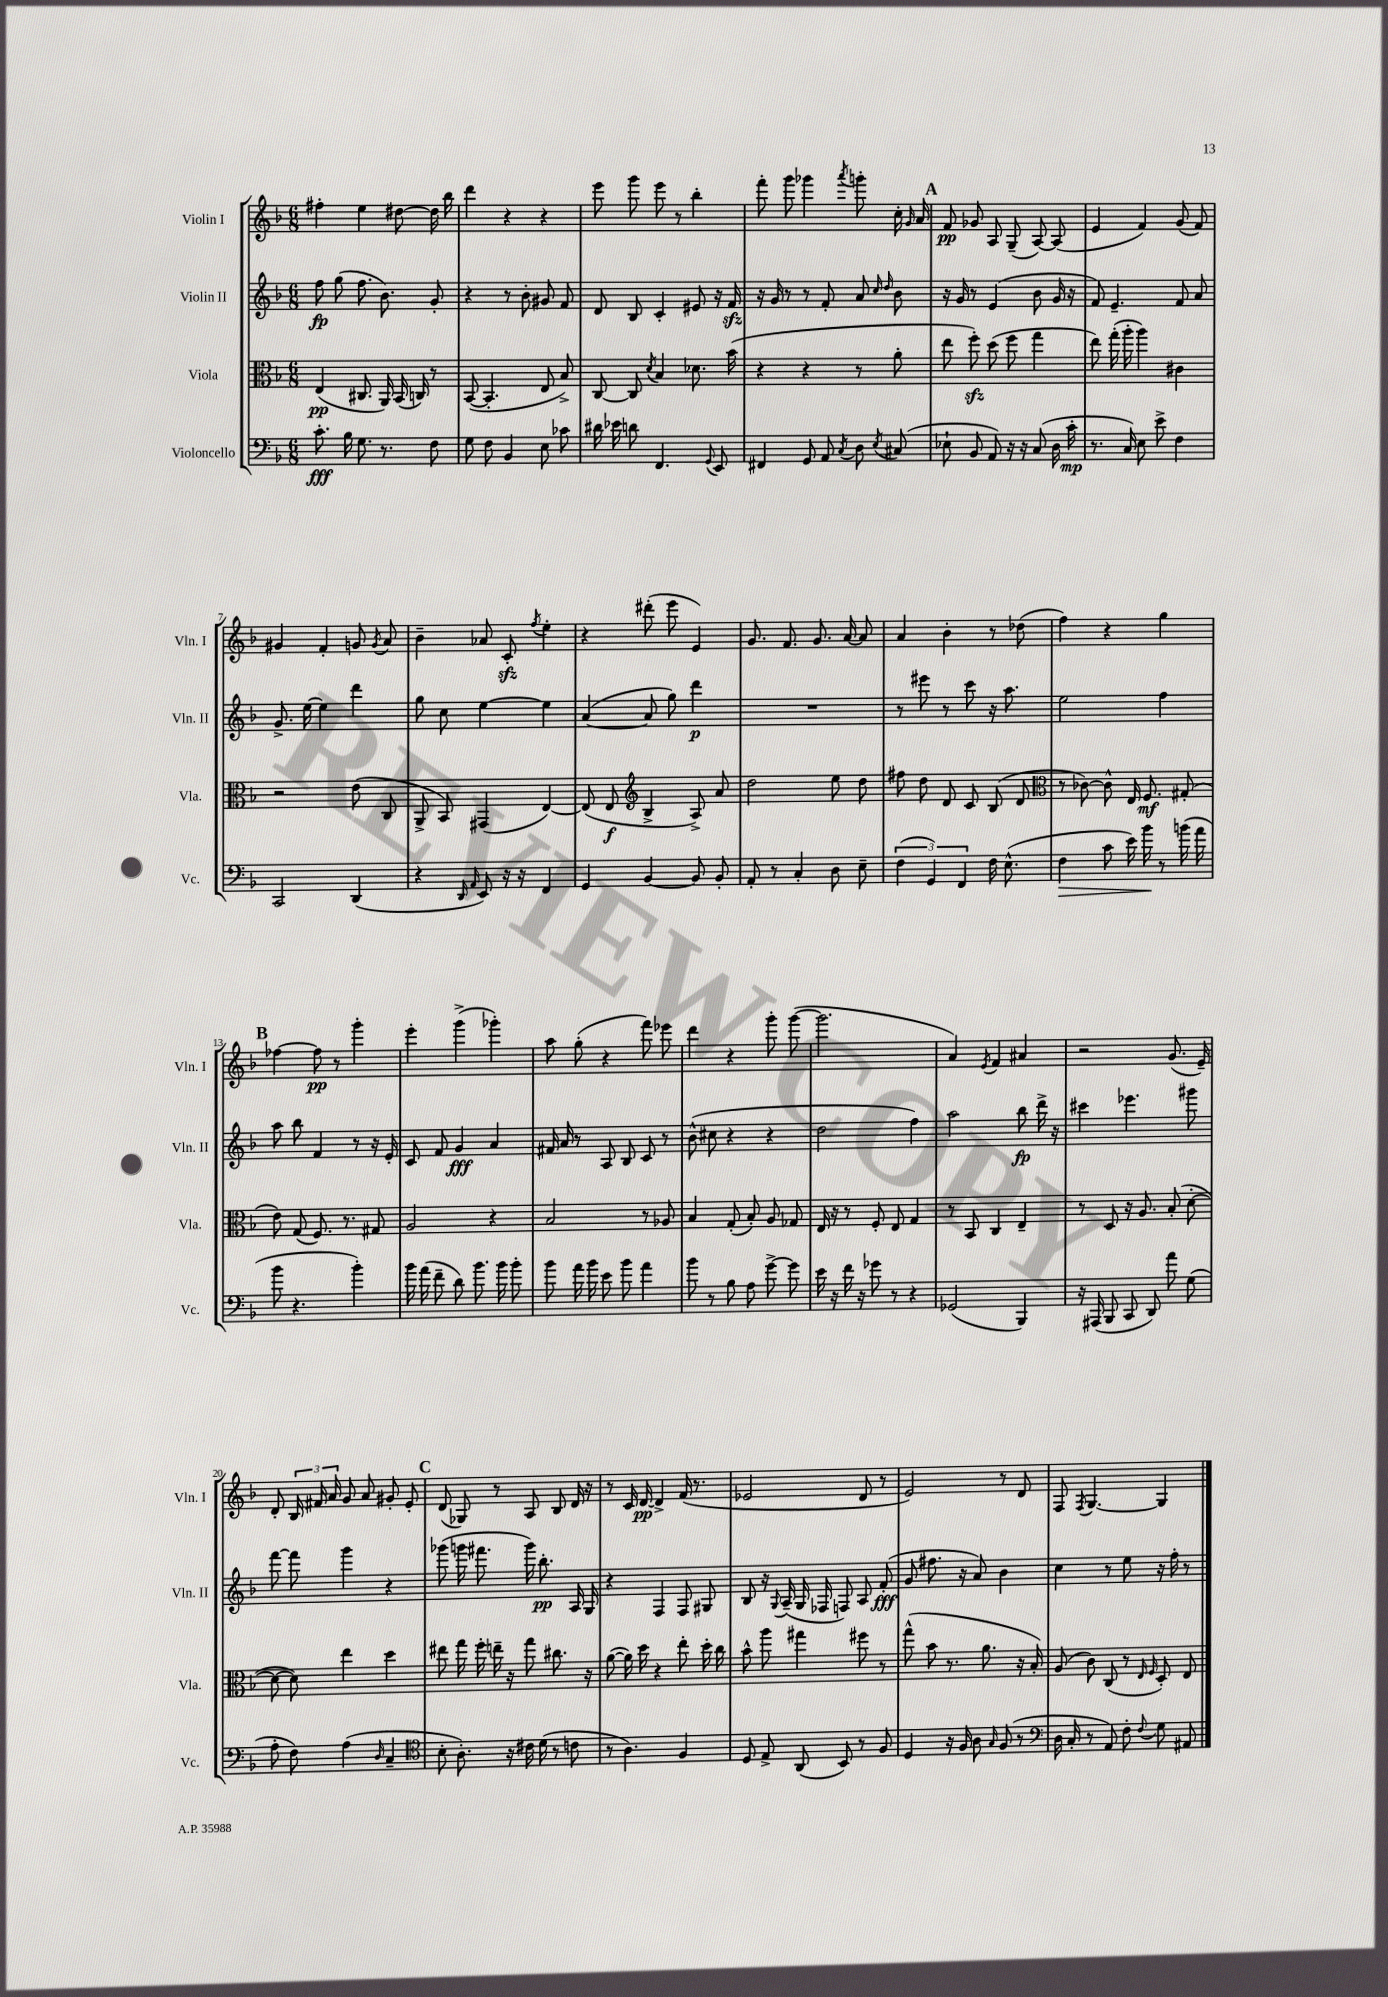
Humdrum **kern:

**kern	**kern	**kern	**kern
*staff4	*staff3	*staff2	*staff1
*clefF4	*clefC3	*clefG2	*clefG2
*k[b-]	*k[b-]	*k[b-]	*k[b-]
*M6/8	*M6/8	*M6/8	*M6/8
8.c'	(4E	8ff	4ff#'
.	.	(8gg	.
16B-	.	.	.
8.G	8.C#	8.ff	4ee
8.r	16AA)	8.b-)	.
.	(16BB-	.	[8dd#
.	16C)	.	.
8F	8r	8g'	16dd#]
.	.	.	16bb-
=	=	=	=
8G	([8BB-	4r	4ddd
8F	4.BB-']	.	.
4BB-	.	8r	4r
.	.	8b-'	.
8E	8E	8g#	4r
8c-	8B-^)	8f	.
=	=	=	=
16d#	[8C	8d	8eee
16e-	.	.	.
8d	8C]	8B-	8ggg
.	8qd	.	.
4.FF	4B-	4c'	8eee
.	.	.	8r
.	8.d-	8e#	4bb-'
8qqGG	.	.	.
8EE	.	16r	.
.	(16b-	16f	.
=	=	=	=
4FF#	4r	16r	8fff'
.	.	16g	.
.	.	8r	8ggg
8GG	4r	8r	4ggg-
8AA	.	8f'	.
8qC	.	.	8qaaa
8D	8r	8a	8ggg'
.	.	16qqcc	.
8qE	.	16qqdd	.
(8C#	8a'	8b-	16cc'
.	.	.	16qqg
.	.	.	16a
=	=	=	=
8E-`	8ee	16r	8f
.	.	16g	.
8BB-	8ff')	8r	8g-
8AA)	(8dd	(4e	8A
16r	8ff	.	(8G~
16r	.	.	.
(8C	4gg	8b-	[8A)
16D	.	16g	(8A]
16c'	.	16r	.
=	=	=	=
8.r	8ee)	8f)	4e
.	(16gg'	4.e~	.
16C)	16aa'	.	.
8E	4aa)	.	4f)
8e^	.	.	.
4F	4c#	8f	(8g
.	.	8a	8f)
=	=	=	=
2CC	2r	8.g^	4g#
.	.	[16ee	.
.	.	4ee]	4f'
(4DD	(8e	4ddd	8g
.	.	.	8qg
.	8C	.	8a
=	=	=	=
4r	8AA^	8gg	4b-~
.	8BB-)	8cc	.
16qqDD	.	.	.
16qqAA	.	.	.
8EE)	(4GG#	[4ee	8a-
16r	.	.	8c'
16r	.	.	.
.	.	.	8qff
4FF	[4E)	4ee]	4ee'
=	=	=	=
4GG	(8E]	([4a	4r
.	8E	.	.
*	*clefG2	*	*
[4BB-	4B-^	8a]	(8ddd#'
.	.	8gg)	8eee
8BB-]	8A^)	4ddd	4e)
8BB-'	8a	.	.
=	=	=	=
8AA'	2dd	2.r	8.g
8r	.	.	.
.	.	.	8.f
4C'	.	.	.
.	.	.	8.g
8D	8ee	.	.
.	.	.	[16a
8E~	8dd	.	8a]
=	=	=	=
(6F	8ff#	8r	4a
.	8dd	8eee#	.
6GG)	.	.	.
.	8d	8r	4b-'
6FF	.	.	.
.	8c	8ccc	.
16F	(8B-	16r	8r
(8.E^^	.	8.aa	.
.	8d	.	(8dd-
=	=	=	=
*	*clefC3	*	*
4F	8r	2ee	4ff)
.	[8c-)	.	.
8c	8c-^^]	.	4r
16e)	16E	.	.
16b-	8.F	.	.
8r	.	4ff	4gg
(16b	(8G#'	.	.
16a	.	.	.
=	=	=	=
8b-	8e)	8aa	[4ff-
4.r	(8G	8bb-	.
.	8.F)	4f	8ff-]
.	.	.	8r
.	8.r	.	.
4b-')	.	8r	4ggg'
.	8G#	16r	.
.	.	16e'	.
=	=	=	=
16b-	2A	8c	4eee'
(16a	.	.	.
8f~	.	8f	.
8d)	.	4g	(4ggg^
8.b-	.	.	.
.	4r	4a	4ggg-')
16b-	.	.	.
8b-'	.	.	.
=	=	=	=
8b-	2B-	16f#	8aa
.	.	16a	.
16a	.	8r	(8gg'
16b-	.	.	.
8e	.	8A	4r
8b-	.	8B-	.
4a	8r	8c	8fff)
.	8A-	8r	8eee-
=	=	=	=
8b-	4B-	(8b-^^	4ddd
8r	.	8cc#	.
8B-	(8G'	4r	4r
8A	8B-')	.	.
[8g^	8A	4r	8ggg'
8g]	8G-	.	([8ggg
=	=	=	=
16e	16E	2dd	2.ggg]
16r	16r	.	.
16f	8r	.	.
16r	.	.	.
8g-	8F'	.	.
8r	8E	.	.
4r	4G	4ff)	.
=	=	=	=
(2GG-	8r	2aa	4a)
.	8BB-	.	.
.	.	.	8qe
.	4C	.	4f
4BBB-)	4E~	8bb-	4a#
.	.	16ddd^	.
.	.	16r	.
=	=	=	=
16r	8r	4ccc#	2r
(16AAA#	.	.	.
8BBB-	8D	.	.
8CC	16r	4.eee-	.
.	8.A	.	.
8DD)	.	.	.
8a	(8B-'	.	(8.g
(8G	[8d'	8ggg#	.
.	.	.	16e~)
=	=	=	=
8A'	8d_	[8fff	8d'
8F)	8d])	8fff]	24B-
.	.	.	24f#
.	.	.	24a
(4A	4ee	4ggg	8g
.	.	.	8a
16qqD	.	.	.
4C~	4dd	4r	8g#'
.	.	.	8e'
=	=	=	=
*clefC4	*	*	*
8B-'	8ee#	(8ggg-	(8d
8.A')	16gg	16ggg	8G-)
.	16ff'	8.fff#	.
.	16ee~	.	8r
16r	16r	.	.
16c#	8gg	16ggg)	8A
(16d	.	8.bb-'	.
8r	8.cc#	.	8B-
8c	.	16A	16d
.	16r	16G	16r
=	=	=	=
8r	([8a	4r	8r
4.A)	16a])	.	16c
.	16dd	.	[16d
.	4r	4F	4d^]
4F	8ee'	8F	(16f
.	.	.	8.r
.	16dd'	8G#	.
.	16cc	.	.
=	=	=	=
8D	8b-^^	8B-	2e-
8E^	8aa	16r	.
.	.	8qqG	.
.	.	(16A~	.
(8AA	4gg#	16G	.
.	.	16F-	.
8BB-)	.	8F)	.
8r	8ff#	8A	8d
8F	8r	(8f'	8r
=	=	=	=
4D	(8gg^^	8g	2e)
.	8b-	8.ff#	.
16r	8.r	.	.
16F	.	16r	.
8A	.	8a)	.
.	8.a	.	.
16qqG	.	.	.
(8F	.	4b-	8r
8r	16r	.	8d
.	16B-')	.	.
=	=	=	=
*clefF4	*	*	*
16D	(8A	4cc	8F
16C'	.	.	.
.	.	.	8qF
8r	8c)	.	[4.G
8AA)	(8C	8r	.
8F'	8r	8ee	.
.	16qqE	.	.
8qqF	16qqF	.	.
8G	8D')	16r	4G]
.	.	16ff'	.
8AA#	8E	8r	.
==	==	==	==
*-	*-	*-	*-
